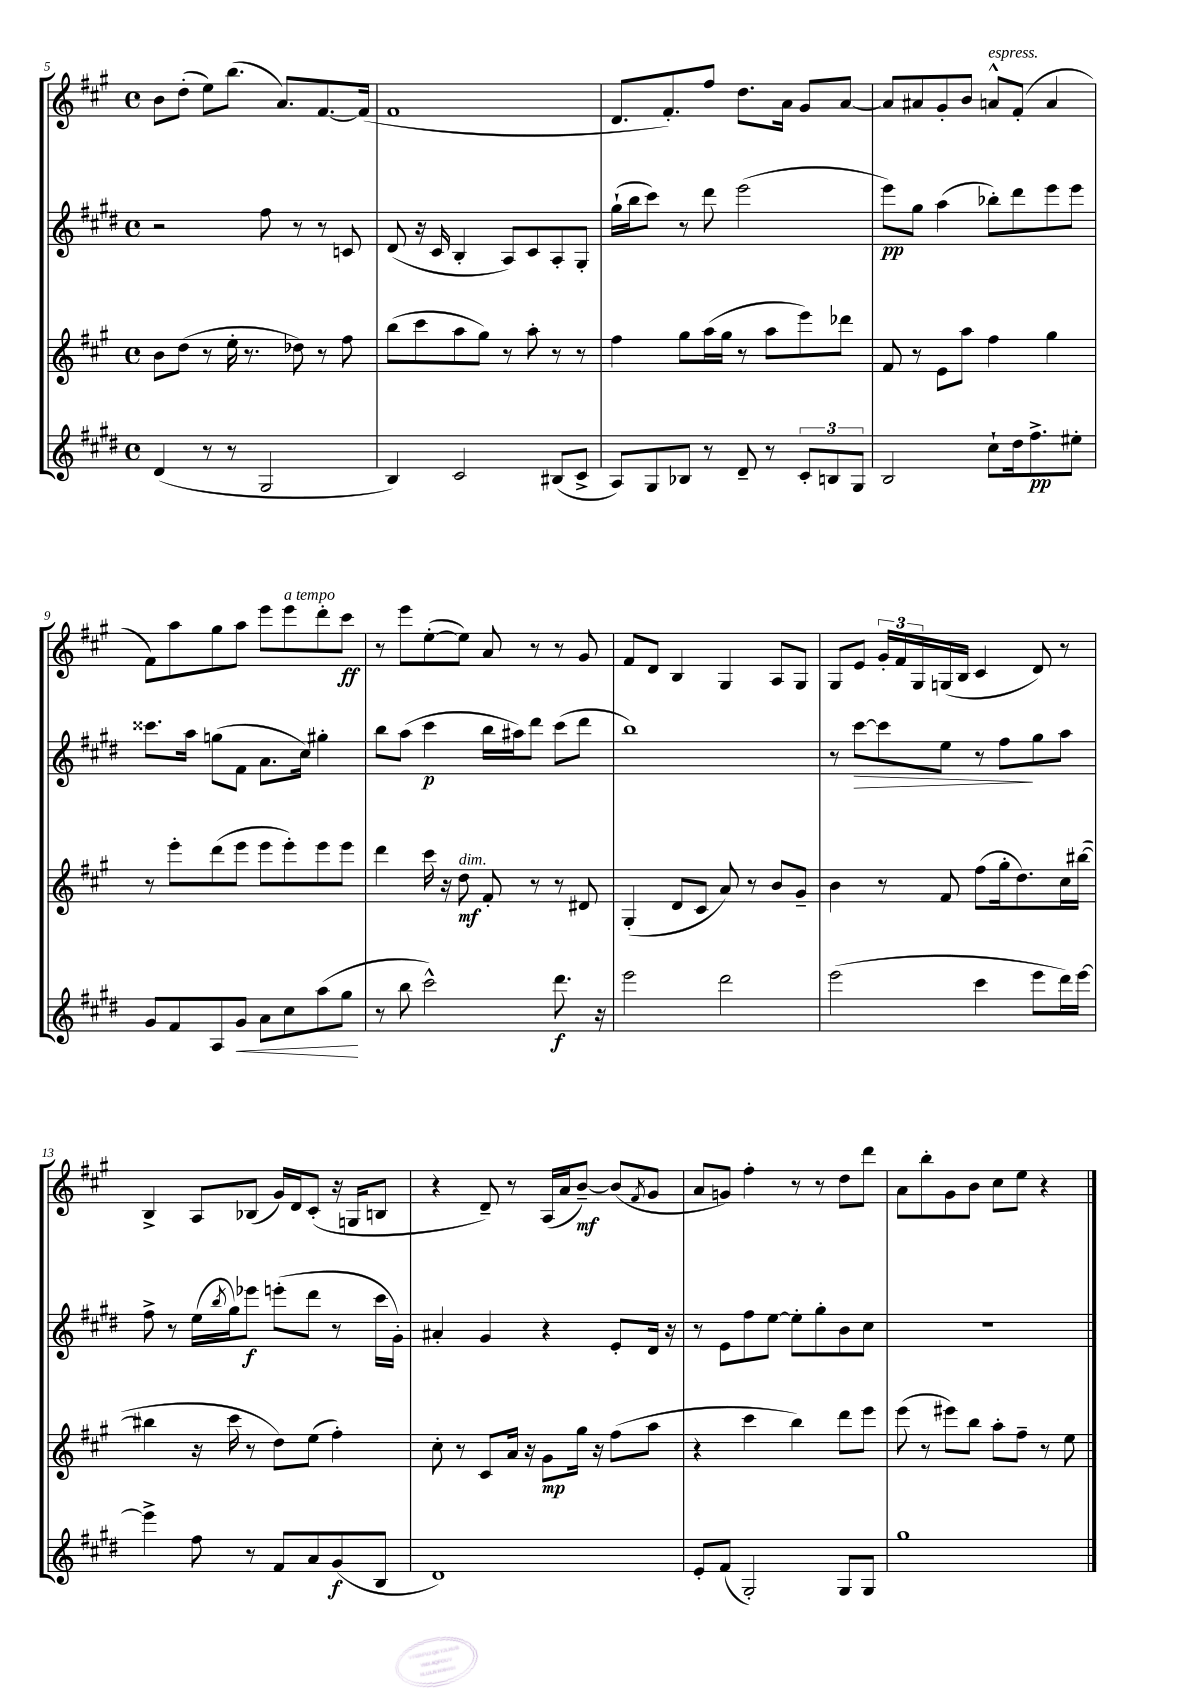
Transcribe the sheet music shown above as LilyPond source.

<<
\new StaffGroup <<
\new Staff = "s0" {
    \clef treble \key a \major \defaultTimeSignature \time 4/4
    b'8 d''8-.( e''8) b''8.( a'8.) fis'8.~ fis'16( |
    fis'1 |
    d'8. fis'8.-.) fis''8 d''8. a'16 gis'8 a'8~ |
    a'8 ais'8 gis'8-. b'8 a'8-^^\markup { \italic "espress." } fis'8-.( a'4 |
    fis'8) a''8 gis''8 a''8 e'''8 e'''8^\markup { \italic "a tempo" } d'''8-. cis'''8\ff |
    r8 e'''8 e''8~-.( e''8) a'8 r8 r8 gis'8 |
    fis'8 d'8 b4 gis4 a8 gis8 |
    gis8 e'8 \tuplet 3/2 { gis'16-. fis'16 gis16 } g16( b16 cis'4 d'8) r8 |
    b4-> a8 bes8( gis'16) d'16 cis'8-.( r16 g16 b8 |
    r4 d'8--) r8 a16( a'16 b'8~--\mf) b'8( \acciaccatura { fis'8 } gis'8 |
    a'8 g'8) fis''4-. r8 r8 d''8 d'''8 |
    a'8 b''8-. gis'8 b'8 cis''8 e''8 r4 \bar "|." |
}
\new Staff = "s1" {
    \clef treble \key e \major \defaultTimeSignature \time 4/4
    r2 fis''8 r8 r8 c'8 |
    dis'8( r16 cis'16 b4-. a8) cis'8 a8-. gis8-. |
    gis''16-!( b''16 cis'''8) r8 dis'''8 e'''2( |
    e'''8\pp) gis''8 a''4( bes''8-.) dis'''8 e'''8 e'''8 |
    cisis'''8. a''16 g''8( fis'8 a'8. cis''16) gis''4-. |
    b''8 a''8( cis'''4\p b''16 ais''16) dis'''8 cis'''8( dis'''8 |
    b''1) |
    r8 cis'''8~\> cis'''8 e''8 r8 fis''8\! gis''8 a''8 |
    fis''8-> r8 e''16( \acciaccatura { b''8 } gis''16) ees'''8\f e'''8-.( dis'''8 r8 cis'''16 gis'16-.) |
    ais'4-. gis'4 r4 e'8-. dis'16 r16 |
    r8 e'8 fis''8 e''8~ e''8-. gis''8-. b'8 cis''8 |
    r1 \bar "|." |
}
\new Staff = "s2" {
    \clef treble \key a \major \defaultTimeSignature \time 4/4
    b'8 d''8( r8 e''16-. r8. des''8) r8 fis''8 |
    b''8( cis'''8 a''8 gis''8) r8 a''8-. r8 r8 |
    fis''4 gis''8 a''16( gis''16 r8 a''8 e'''8) des'''8 |
    fis'8 r8 e'8 a''8 fis''4 gis''4 |
    r8 e'''8-. d'''8( e'''8 e'''8 e'''8-.) e'''8 e'''8 |
    d'''4 cis'''16 r16 d''8\mf^\markup { \italic "dim." } fis'8-. r8 r8 dis'8 |
    gis4-.( d'8 cis'8 a'8) r8 b'8 gis'8-- |
    b'4 r8 fis'8 fis''8( gis''16-. d''8.) cis''16 bis''16~( |
    bis''4 r16 cis'''16 r8 d''8) e''8( fis''4-.) |
    cis''8-. r8 cis'8 a'16 r16 gis'8\mp gis''16 r16 fis''8( a''8 |
    r4 cis'''4 b''4) d'''8 e'''8 |
    e'''8( r8 eis'''8) b''8 a''8-. fis''8-- r8 e''8 \bar "|." |
}
\new Staff = "s3" {
    \clef treble \key e \major \defaultTimeSignature \time 4/4
    dis'4( r8 r8 gis2 |
    b4) cis'2 bis8( cis'8-> |
    a8) gis8 bes8 r8 dis'8-- r8 \tuplet 3/2 { cis'8-. b8 gis8 } |
    b2 cis''8-! dis''16 fis''8.->\pp eis''8-. |
    gis'8 fis'8 a8 gis'8\< a'8 cis''8 a''8( gis''8\! |
    r8 b''8 cis'''2-^) dis'''8.\f r16 |
    e'''2 dis'''2 |
    e'''2( cis'''4 e'''8 dis'''16) e'''16~ |
    e'''4-> fis''8 r8 fis'8 a'8 gis'8\f( b8 |
    dis'1) |
    e'8-. fis'8( gis2-.) gis8 gis8 |
    gis''1 \bar "|." |
}
>>
>>
\layout { \context { \Score currentBarNumber = #5 } }
